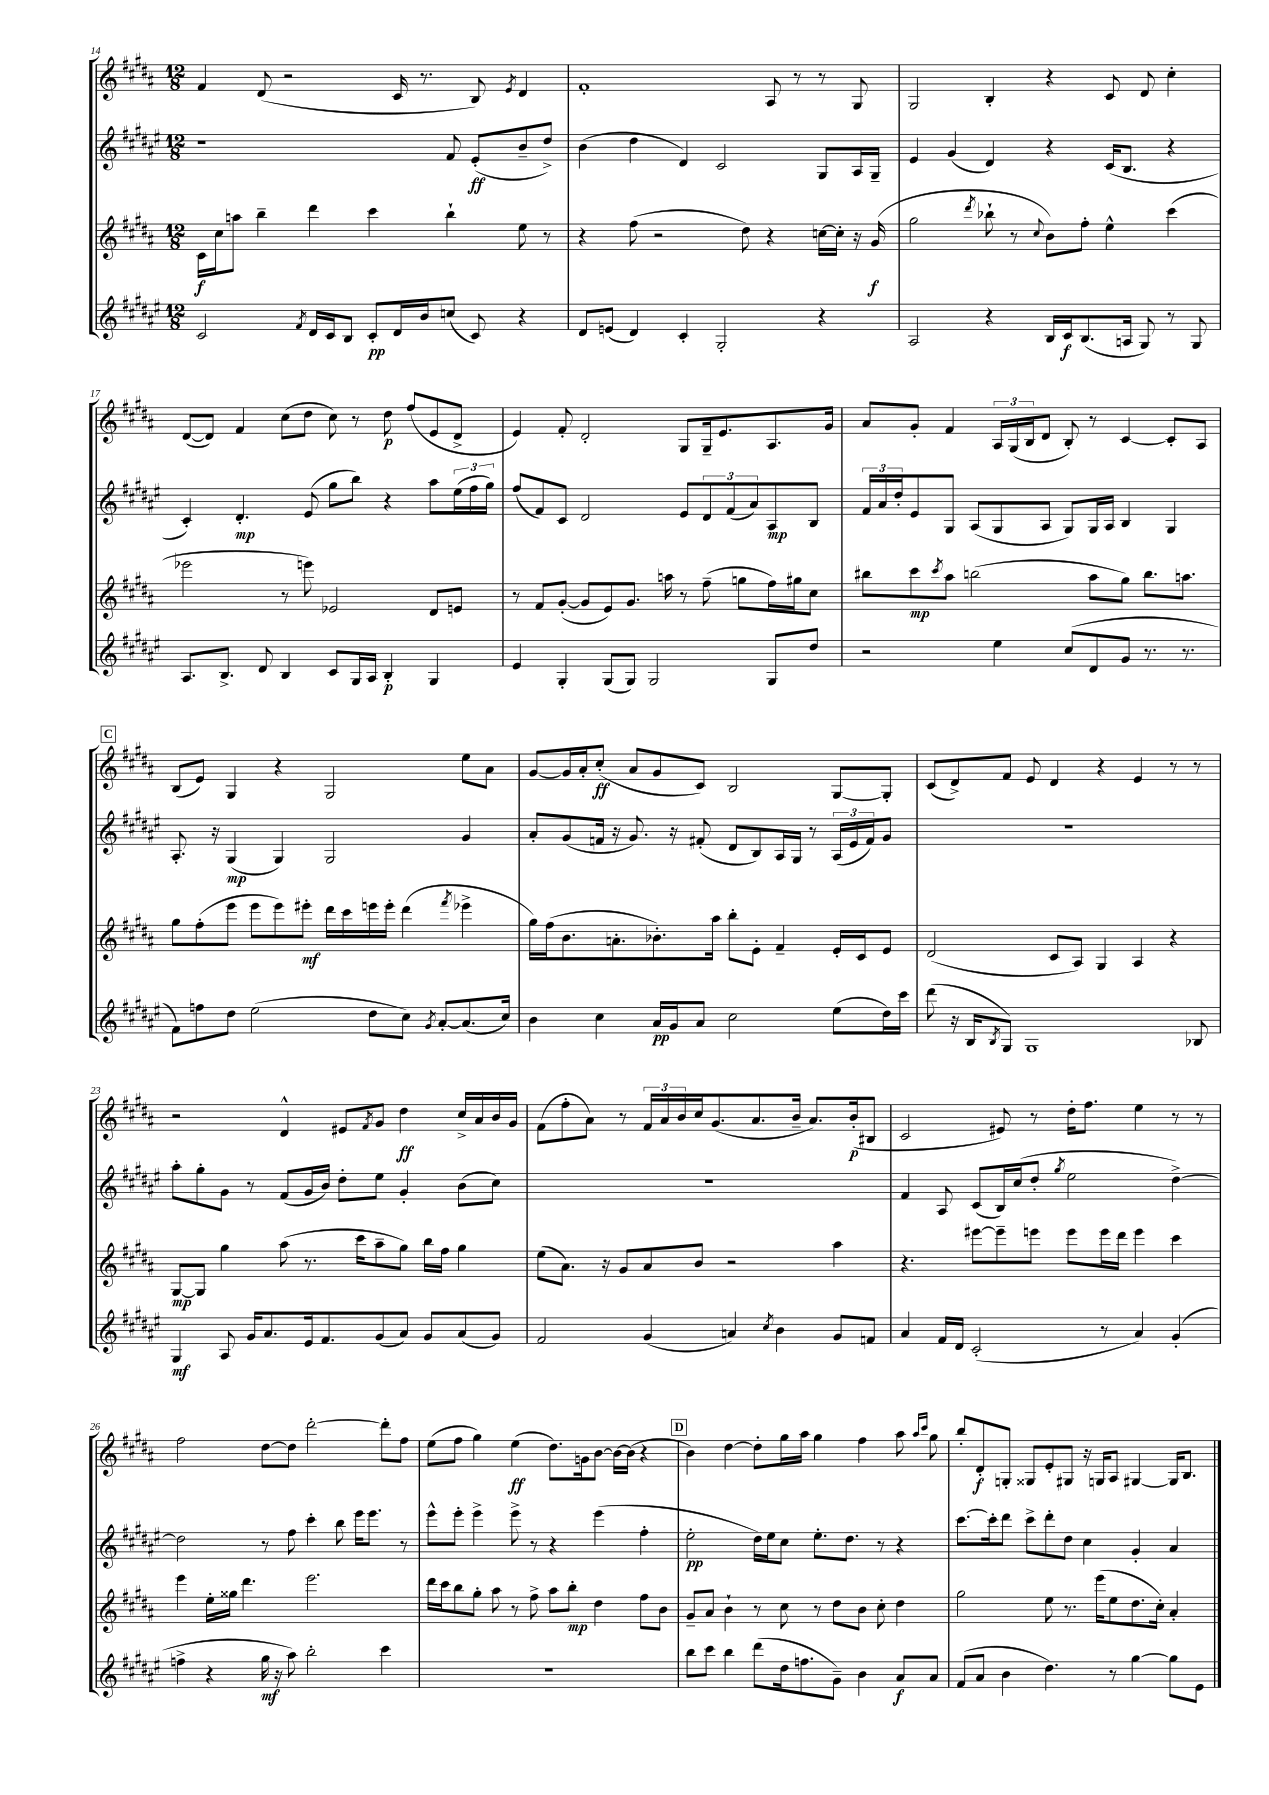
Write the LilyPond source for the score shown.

<<
\new StaffGroup <<
\new Staff = "s0" {
    \clef treble \key b \major \numericTimeSignature \time 12/8
    fis'4 dis'8( r2 cis'16 r8. b8) \acciaccatura { e'8 } dis'4 |
    fis'1-. ais8 r8 r8 gis8 |
    gis2 b4-. r4 cis'8 dis'8 cis''4-. |
    dis'8~( dis'8) fis'4 cis''8( dis''8 cis''8) r8 dis''8\p fis''8( e'8 dis'8-> |
    e'4) fis'8-. dis'2-. gis8 gis16-- e'8. ais8. gis'16 |
    ais'8 gis'8-. fis'4 \tuplet 3/2 { ais16 gis16( b16 } dis'8 b8-.) r8 cis'4~ cis'8-. ais8 |
    \mark \markup { \box "C" } b8( e'8) gis4 r4 gis2 e''8 ais'8 |
    gis'8~ gis'16 ais'16-. cis''8-.\ff( ais'8 gis'8 cis'8) b2 gis8~ gis8-. |
    cis'8( dis'8->) fis'8 e'8 dis'4 r4 e'4 r8 r8 |
    r2 dis'4-^ eis'8 \acciaccatura { fis'8 } gis'8 dis''4\ff cis''16-> ais'16 b'16 gis'16 |
    fis'8( fis''8-. ais'8) r8 \tuplet 3/2 { fis'16 ais'16 b'16 } cis''16 gis'8.( ais'8. b'16-- ais'8.) b'16-.\p( bis8 |
    cis'2 eis'8) r8 dis''16-. fis''8. e''4 r8 r8 |
    fis''2 dis''8~ dis''8 dis'''2~-. dis'''8-. fis''8 |
    e''8( fis''8 gis''4) e''4\ff( dis''8.) g'16 b'8~ b'16~ b'16( r4 |
    \mark \markup { \box "D" } b'4) dis''4~ dis''8-. gis''16 ais''16 gis''4 fis''4 ais''8 \grace { ais''16 cis'''16 } gis''8 |
    b''8-. dis'8-.\f g8-. gisis8 e'8-. gis8 r16 g16 ais8 gis4~ gis16 b8. \bar "|." |
}
\new Staff = "s1" {
    \clef treble \key fis \major \numericTimeSignature \time 12/8
    r1 fis'8 eis'8-.\ff( b'8-- dis''8->) |
    b'4( dis''4 dis'4) cis'2 gis8 ais16 gis16-- |
    eis'4 gis'4( dis'4) r4 cis'16( b8. r4 |
    cis'4-.) dis'4.-.\mp eis'8( gis''8 b''8) r4 ais''8 \tuplet 3/2 { eis''16( fis''16 gis''16) } |
    fis''8( fis'8) cis'8 dis'2 eis'8 \tuplet 3/2 { dis'8 fis'8( ais'8) } ais8\mp b8 |
    \tuplet 3/2 { fis'16 ais'16 dis''16-. } eis'8 gis8 ais8( gis8 ais8 gis8) gis16 ais16 b4 gis4 |
    \mark \markup { \box "C" } ais8.-. r16 gis4\mp( gis4) gis2 gis'4 |
    ais'8-. gis'8( f'16 r16 gis'8.) r16 fis'8-.( dis'8 b8) ais16 gis16 r8 \tuplet 3/2 { ais16( eis'16 fis'16) } gis'8 |
    R1. |
    ais''8-. gis''8-. gis'8 r8 fis'8( gis'16 b'16) dis''8-. eis''8 gis'4-. b'8( cis''8) |
    R1. |
    fis'4 ais8 cis'8( b16) cis''16( dis''8-. \acciaccatura { gis''8 } eis''2 dis''4~->) |
    dis''2 r8 fis''8 cis'''4-. b''8 eis'''16 eis'''8. r8 |
    eis'''8-^ eis'''8-. eis'''4-> eis'''8-> r8 r4 eis'''4( fis''4-. |
    \mark \markup { \box "D" } eis''2-.\pp dis''16) eis''16 cis''8 eis''8.-. dis''8. r8 r4 |
    cis'''8.~ cis'''16-. dis'''8 cis'''8-> dis'''8-. dis''8 cis''4 gis'4-. ais'4 \bar "|." |
}
\new Staff = "s2" {
    \clef treble \key b \major \numericTimeSignature \time 12/8
    cis'16\f cis''16 a''8 b''4-- dis'''4 cis'''4 b''4-! e''8 r8 |
    r4 fis''8( r2 dis''8) r4 c''16~ c''16-. r16 gis'16\f( |
    gis''2 \acciaccatura { dis'''8 } bes''8-! r8 \appoggiatura { cis''8 } b'8) fis''8-. e''4-^ cis'''4( |
    ees'''2 r8 e'''8) ees'2 dis'8 e'8 |
    r8 fis'8 gis'8~-.( gis'8 e'8) gis'8. a''16 r8 fis''8--( g''8 fis''16) gis''16 cis''8 |
    bis''8 cis'''8\mp \acciaccatura { cis'''8 } ais''8 b''2( ais''8 gis''8) b''8. a''8. |
    \mark \markup { \box "C" } gis''8 fis''8-.( e'''8 e'''8 e'''8) eis'''8-.\mf dis'''16 cis'''16 e'''16 e'''16-. dis'''4( \acciaccatura { fis'''8 } ees'''4-> |
    gis''16) fis''16( b'8. a'8.-. bes'8.-.) ais''16 b''8-. e'8-. fis'4-- e'16-. cis'16 e'8 |
    dis'2( cis'8 ais8) gis4 ais4 r4 |
    gis8~\mp gis8 gis''4 ais''8( r8. cis'''16 ais''8-- gis''8) b''16 fis''16 gis''4 |
    e''8( ais'8.) r16 gis'8 ais'8 b'8 r2 ais''4 |
    r4. eis'''8~ eis'''8-- e'''8 e'''8 e'''16 dis'''16 e'''4 cis'''4 |
    e'''4 e''16-. gisis''16 dis'''4. e'''2. |
    dis'''16 cis'''16 b''8 gis''8-. ais''8 r8 fis''8-> ais''8 b''8-.\mp dis''4 fis''8 b'8 |
    \mark \markup { \box "D" } gis'8-- ais'8 b'4-! r8 cis''8 r8 dis''8 b'8 cis''8-. dis''4 |
    gis''2 e''8 r8. e'''16( e''8 dis''8. cis''16-.) ais'4-. \bar "|." |
}
\new Staff = "s3" {
    \clef treble \key fis \major \numericTimeSignature \time 12/8
    cis'2 \acciaccatura { fis'8 } dis'16 cis'16 b8 cis'8-.\pp dis'16 b'16 c''8( cis'8) r4 |
    dis'8 e'8( dis'4) cis'4-. gis2-. r4 |
    ais2 r4 b16 cis'16\f b8.( a16 gis8) r8 gis8 |
    ais8. b8.-> dis'8 b4 cis'8 gis16 ais16 b4-.\p gis4 |
    eis'4 gis4-. gis8( gis8) gis2 gis8 dis''8 |
    r2 eis''4 cis''8( dis'8 gis'8 r8. r8. |
    \mark \markup { \box "C" } fis'8) f''8 dis''8 eis''2( dis''8 cis''8) \acciaccatura { gis'8 } ais'8~-. ais'8.( cis''16) |
    b'4 cis''4 ais'16\pp gis'16 ais'8 cis''2 eis''8( dis''16) cis'''16 |
    dis'''8( r16 b16 \acciaccatura { b8 } gis8) gis1 bes8 |
    gis4\mf ais8 gis'16 ais'8. eis'16 fis'8. gis'8( ais'8) gis'8 ais'8( gis'8) |
    fis'2 gis'4( a'4) \acciaccatura { cis''8 } b'4 gis'8 f'8 |
    ais'4 fis'16 dis'16 cis'2-.( r8 ais'4) gis'4-.( |
    f''4-> r4 gis''16\mf r16 ais''8) b''2-. cis'''4 |
    R1. |
    \mark \markup { \box "D" } b''8 cis'''8 b''4 dis'''8( dis''16 f''8. gis'8--) b'4 ais'8\f ais'8 |
    fis'8( ais'8 b'4 dis''4.) r8 gis''4~ gis''8 eis'8 \bar "|." |
}
>>
>>
\layout { \context { \Score currentBarNumber = #14 } }
